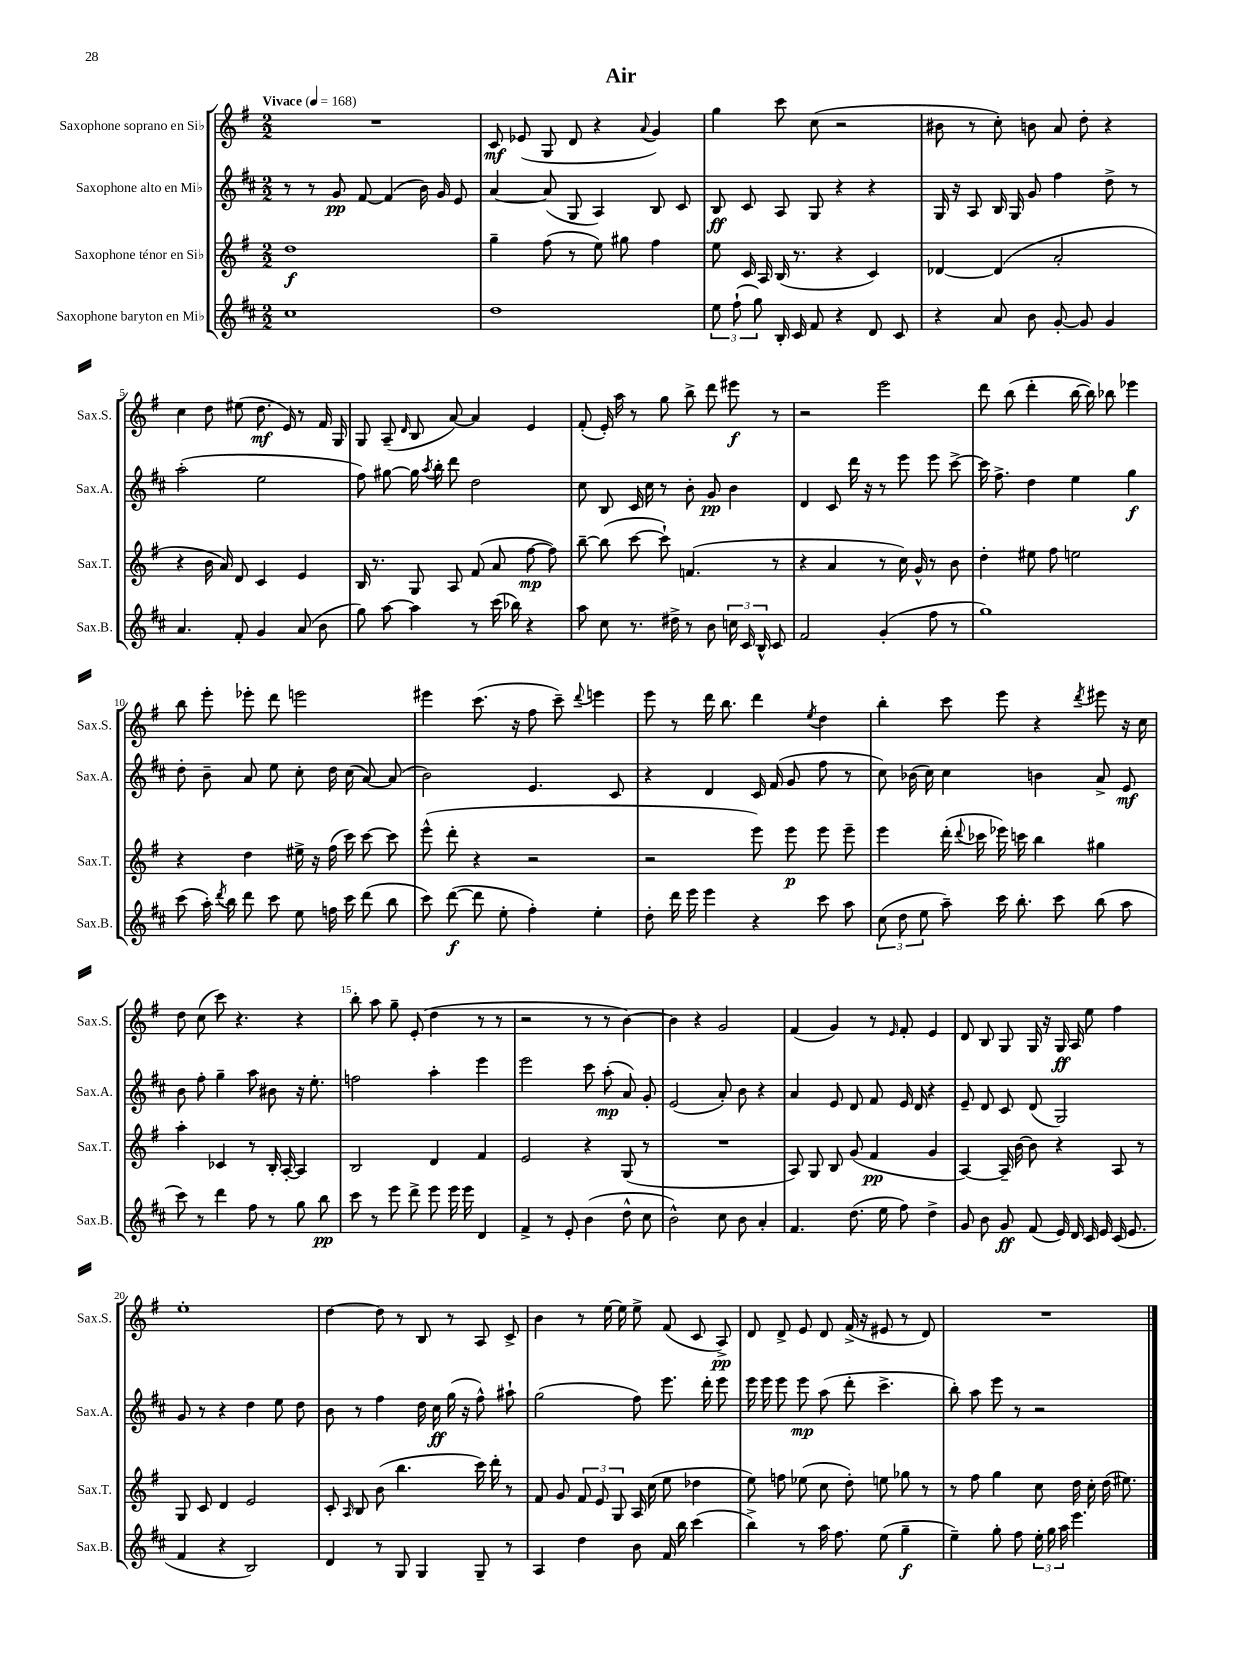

**kern	**dynam	**kern	**dynam	**kern	**dynam	**kern	**dynam
*part4	*part4	*part3	*part3	*part2	*part2	*part1	*part1
*staff4	*staff4	*staff3	*staff3	*staff2	*staff2	*staff1	*staff1
*I"Saxophone baryton en Mi♭	*	*I"Saxophone ténor en Si♭	*	*I"Saxophone alto en Mi♭	*	*I"Saxophone soprano en Si♭	*
*I'Sax.B.	*	*I'Sax.T.	*	*I'Sax.A.	*	*I'Sax.S.	*
*clefG2	*	*clefG2	*	*clefG2	*	*clefG2	*
*k[f#c#]	*	*k[f#]	*	*k[f#c#]	*	*k[f#]	*
*M2/2	*	*M2/2	*	*M2/2	*	*M2/2	*
*MM168	*	*MM168	*	*MM168	*	*MM168	*
=1	=1	=1	=1	=1	=1	=1	=1
!	!	!	!	!	!	!LO:TX:a:B:t=Vivace	!
1cc#	.	1dd	f	8r	.	1r	.
.	.	.	.	8r	.	.	.
.	.	.	.	8g/	pp	.	.
.	.	.	.	[8f#/	.	.	.
.	.	.	.	(4f#/]	.	.	.
.	.	.	.	16b\)	.	.	.
.	.	.	.	16g/	.	.	.
.	.	.	.	8e/	.	.	.
=2	=2	=2	=2	=2	=2	=2	=2
1dd	.	4gg~\	.	[4a/	.	8c/	mf
.	.	.	.	.	.	(8e-X/	.
.	.	(8ff#\	.	(8a/]	.	8G/	.
.	.	8r	.	8G/	.	8d/	.
.	.	8ee\)	.	4A/)	.	4r	.
.	.	8gg#X\	.	.	.	.	.
.	.	.	.	.	.	8qqa/	.
.	.	4ff#\	.	8B/	.	4g/)	.
.	.	.	.	8c#/	.	.	.
=3	=3	=3	=3	=3	=3	=3	=3
12ee\	.	8ee\	.	8B/	ff	4gg\	.
(12ff#`\	.	.	.	.	.	.	.
.	.	16c/	.	8c#/	.	.	.
12gg\)	.	.	.	.	.	.	.
.	.	16A/	.	.	.	.	.
16B'/	.	(16B/	.	8A/	.	8ccc\	.
16c#/	.	8.r	.	.	.	.	.
8f#/	.	.	.	8G/	.	(8cc\	.
4r	.	4r	.	4r	.	2r	.
8d/	.	4c/)	.	4r	.	.	.
8c#/	.	.	.	.	.	.	.
=4	=4	=4	=4	=4	=4	=4	=4
4r	.	[4d-X/	.	16G/	.	8b#X\	.
.	.	.	.	16r	.	.	.
.	.	.	.	8A/	.	8r	.
8a/	.	(4d-/]	.	16B/	.	8cc'\)	.
.	.	.	.	16G/	.	.	.
8b\	.	.	.	8g/	.	8bn\	.
[8g'/	.	2a'/	.	4ff#\	.	8a/	.
8g/]	.	.	.	.	.	8dd'\	.
4g/	.	.	.	8dd^\	.	4r	.
.	.	.	.	8r	.	.	.
!!LO:LB:g=z
=5	=5	=5	=5	=5	=5	=5	=5
4.a/	.	4r	.	(2aa'\	.	4cc\	.
.	.	16b\	.	.	.	8dd\	.
.	.	16a/)	.	.	.	.	.
8f#'/	.	8d/	.	.	.	(8ee#X\	.
4g/	.	4c/	.	2ee\	.	8.dd\	mf
.	.	.	.	.	.	16e/)	.
(8a/	.	4e/	.	.	.	8r	.
8b\	.	.	.	.	.	16f#/	.
.	.	.	.	.	.	16G/	.
=6	=6	=6	=6	=6	=6	=6	=6
8gg\)	.	16B/	.	8ff#\)	.	8G/	.
.	.	8.r	.	.	.	.	.
[8aa\	.	.	.	[8gg#X\	.	(8A~/	.
.	.	.	.	.	.	16qqd/	.
4aa\]	.	8G/	.	16gg#\]	.	8B/	.
.	.	.	.	8qaa/	.	.	.
.	.	.	.	16bb'\	.	.	.
.	.	8A/	.	8ddd\	.	[8a/)	.
8r	.	(8f#/	.	2dd\	.	4a/]	.
(16ccc#\	.	8a/	.	.	.	.	.
16bb-X\)	.	.	.	.	.	.	.
4r	.	[8ff#\	mp	.	.	4e/	.
.	.	8ff#\])	.	.	.	.	.
=7	=7	=7	=7	=7	=7	=7	=7
8aa\	.	[8bb~\	.	8cc#\	.	(8f#'/	.
8cc#\	.	(8bb\]	.	8B/	.	16e'/)	.
.	.	.	.	.	.	16aa\	.
8.r	.	[8ccc\	.	16c#/	.	8r	.
.	.	.	.	16cc#\	.	.	.
.	.	8ccc`\])	.	8r	.	8gg\	.
16dd#X^\	.	.	.	.	.	.	.
8r	.	(4.fn/	.	8b'\	.	8bb^\	.
8b\	.	.	.	8g/	pp	8ddd\	.
24ccn\	.	.	.	4b\	.	8eee#X\	f
24c#/	.	.	.	.	.	.	.
24B^^/	.	.	.	.	.	.	.
8c#/	.	8r	.	.	.	8r	.
=8	=8	=8	=8	=8	=8	=8	=8
2f#/	.	4r	.	4d/	.	2r	.
.	.	4a/	.	8c#/	.	.	.
.	.	.	.	16ddd\	.	.	.
.	.	.	.	16r	.	.	.
(4g'/	.	8r	.	8r	.	2eee\	.
.	.	16cc\)	.	8eee\	.	.	.
.	.	16g^^/	.	.	.	.	.
8ff#\	.	8r	.	8eee\	.	.	.
8r	.	8b\	.	[8ccc#^\	.	.	.
=9	=9	=9	=9	=9	=9	=9	=9
1gg)	.	4dd'\	.	16ccc#\]	.	8ddd\	.
.	.	.	.	8.ff#^\	.	.	.
.	.	.	.	.	.	(8bb\	.
.	.	8ee#X\	.	4dd\	.	4ddd'\	.
.	.	8ff#\	.	.	.	.	.
.	.	2een\	.	4ee\	.	[16bb\	.
.	.	.	.	.	.	16bb\])	.
.	.	.	.	.	.	8bb-X\	.
.	.	.	.	4gg\	f	4eee-X\	.
!!LO:LB:g=z
=10	=10	=10	=10	=10	=10	=10	=10
(8ccc#\	.	4r	.	8dd'\	.	8bb\	.
16aa'\)	.	.	.	8b~\	.	8eee'\	.
8qddd/	.	.	.	.	.	.	.
16bb\	.	.	.	.	.	.	.
8ddd\	.	4dd\	.	8a/	.	8eee-X'\	.
8ccc#\	.	.	.	8ee\	.	8ddd\	.
8ee\	.	16ee#X^\	.	8cc#'\	.	2eeen\	.
.	.	16r	.	.	.	.	.
16ffn\	.	(16ff#\	.	16dd\	.	.	.
16ccc#\	.	16ccc\)	.	(16cc#\	.	.	.
(8ddd\	.	[8ccc\	.	[8a/)	.	.	.
8bb\	.	8ccc\]	.	(8a/]	.	.	.
=11	=11	=11	=11	=11	=11	=11	=11
8ccc#\)	.	(8eee^^\	.	2b\)	.	4eee#X\	.
([8ddd\	f	8ddd'\	.	.	.	.	.
8ddd\]	.	4r	.	.	.	(8.ccc\	.
8ee'\	.	.	.	.	.	.	.
.	.	.	.	.	.	16r	.
4ff#'\)	.	2r	.	4.e/	.	8ff#\	.
.	.	.	.	.	.	8ccc~\)	.
.	.	.	.	.	.	8qqddd/	.
4ee'\	.	.	.	.	.	4eeen\	.
.	.	.	.	8c#/	.	.	.
=12	=12	=12	=12	=12	=12	=12	=12
8dd'\	.	2r	.	4r	.	8eee\	.
16ddd\	.	.	.	.	.	8r	.
16eee\	.	.	.	.	.	.	.
4eee\	.	.	.	4d/	.	16ddd\	.
.	.	.	.	.	.	8.bb\	.
4r	.	8eee\)	.	16c#/	.	4ddd\	.
.	.	.	.	(16f#/	.	.	.
.	.	8eee\	p	8g/	.	.	.
.	.	.	.	.	.	8qee/	.
8ccc#\	.	8eee\	.	8ff#\	.	4dd\	.
8aa\	.	8eee~\	.	8r	.	.	.
=13	=13	=13	=13	=13	=13	=13	=13
(12cc#\	.	4eee\	.	8cc#\)	.	4bb'\	.
12dd\	.	.	.	.	.	.	.
.	.	.	.	(16b-X\	.	.	.
12ee\	.	.	.	.	.	.	.
.	.	.	.	16cc#\)	.	.	.
8aa~\)	.	(16ddd'\	.	4cc#\	.	8ccc\	.
.	.	8qqddd/	.	.	.	.	.
.	.	16ccc-X\	.	.	.	.	.
16ccc#\	.	16eee-X\)	.	.	.	8eee\	.
8.bb'\	.	16cccn\	.	.	.	.	.
.	.	4bb\	.	4bn\	.	4r	.
8ccc#\	.	.	.	.	.	.	.
.	.	.	.	.	.	8qddd/	.
(8bb\	.	4gg#X\	.	8a^/	.	8eee#X\	.
8aa\	.	.	.	8e/	mf	16r	.
.	.	.	.	.	.	16cc\	.
!!LO:LB:g=z
=14	=14	=14	=14	=14	=14	=14	=14
8ccc#\)	.	4aa'\	.	8b\	.	8dd\	.
8r	.	.	.	8ff#'\	.	(8cc\	.
4ddd\	.	4c-X/	.	4gg~\	.	8ccc\)	.
.	.	.	.	.	.	4.r	.
8ff#\	.	8r	.	8aa\	.	.	.
8r	.	16B'/	.	8b#X\	.	.	.
.	.	[16A'/	.	.	.	.	.
8gg\	.	4A/]	.	16r	.	4r	.
.	.	.	.	8.ee'\	.	.	.
8bb\	pp	.	.	.	.	.	.
=15	=15	=15	=15	=15	=15	=15	=15
8ccc#\	.	2B/	.	2ffn\	.	8bb'\	.
8r	.	.	.	.	.	8aa\	.
8eee\	.	.	.	.	.	8gg~\	.
8ddd^\	.	.	.	.	.	(8e'/	.
8eee\	.	4d/	.	4aa'\	.	4dd\	.
16eee\	.	.	.	.	.	.	.
16eee\	.	.	.	.	.	.	.
4d/	.	4f#/	.	4eee\	.	8r	.
.	.	.	.	.	.	8r	.
=16	=16	=16	=16	=16	=16	=16	=16
4f#^/	.	2e/	.	2eee\	.	2r	.
8r	.	.	.	.	.	.	.
8e'/	.	.	.	.	.	.	.
(4b\	.	4r	.	8ccc#\	.	8r	.
.	.	.	.	(8aa'\	mp	8r	.
8dd^^\	.	(8G/	.	8a/)	.	[4b\)	.
8cc#\	.	8r	.	8g'/	.	.	.
=17	=17	=17	=17	=17	=17	=17	=17
2b^^\)	.	1r	.	(2e/	.	4b\]	.
.	.	.	.	.	.	4r	.
8cc#\	.	.	.	8a'/)	.	2g/	.
8b\	.	.	.	8b\	.	.	.
4a'/	.	.	.	4r	.	.	.
=18	=18	=18	=18	=18	=18	=18	=18
4.f#/	.	8A/)	.	4a/	.	(4f#/	.
.	.	8G/	.	.	.	.	.
.	.	8B/	.	8e/	.	4g/)	.
(8.dd\	.	(8g/	.	8d/	.	.	.
.	.	4f#/	pp	8f#/	.	8r	.
16ee\	.	.	.	.	.	.	.
.	.	.	.	.	.	16qqe/	.
8ff#\)	.	.	.	16e/	.	8f#'/	.
.	.	.	.	16d/	.	.	.
4dd^\	.	4g/	.	4r	.	4e/	.
=19	=19	=19	=19	=19	=19	=19	=19
8g/	.	[4A/)	.	8e~/	.	8d/	.
8b\	.	.	.	8d/	.	8B/	.
8g/	ff	16A~/]	.	8c#/	.	8G/	.
.	.	[16b\	.	.	.	.	.
(8f#/	.	8b\]	.	(8d/	.	16G/	.
.	.	.	.	.	.	16r	.
16e/)	.	4r	.	2G/)	.	16G/	ff
16d/	.	.	.	.	.	16A/	.
16c#/	.	.	.	.	.	8ee\	.
16e/	.	.	.	.	.	.	.
(16c#/	.	8A/	.	.	.	4ff#\	.
8.e/	.	.	.	.	.	.	.
.	.	8r	.	.	.	.	.
!!LO:LB:g=z
=20	=20	=20	=20	=20	=20	=20	=20
4f#/	.	8G/	.	8g/	.	1ee'	.
.	.	8c/	.	8r	.	.	.
4r	.	4d/	.	4r	.	.	.
2B/)	.	2e/	.	4dd\	.	.	.
.	.	.	.	8ee\	.	.	.
.	.	.	.	8dd\	.	.	.
=21	=21	=21	=21	=21	=21	=21	=21
4d/	.	8c'/	.	8b\	.	[4dd\	.
.	.	16qqA/	.	.	.	.	.
.	.	8B/	.	8r	.	.	.
8r	.	(8b\	.	4ff#\	.	8dd\]	.
8G/	.	4.bb\	.	.	.	8r	.
4G/	.	.	.	16dd\	.	8B/	.
.	.	.	.	16cc#\	ff	.	.
.	.	.	.	(16gg\	.	8r	.
.	.	.	.	16r	.	.	.
8G~/	.	16ccc\)	.	8ff#^^\)	.	8A/	.
.	.	16ddd'\	.	.	.	.	.
8r	.	8r	.	8aa#X`\	.	8c^/	.
=22	=22	=22	=22	=22	=22	=22	=22
4A/	.	8f#/	.	(2gg\	.	4b\	.
.	.	8g/	.	.	.	.	.
4dd\	.	12f#/	.	.	.	8r	.
.	.	12e/	.	.	.	.	.
.	.	.	.	.	.	[16ee\	.
.	.	12G/	.	.	.	.	.
.	.	.	.	.	.	16ee\]	.
8b\	.	16A/	.	8ff#\)	.	8ee^\	.
.	.	(16cc\	.	.	.	.	.
16f#/	.	8ee\	.	8.eee\	.	(8f#/	.
16bb\	.	.	.	.	.	.	.
(4ccc#\	.	4dd-X\	.	.	.	8c/	.
.	.	.	.	16ddd'\	.	.	.
.	.	.	.	8eee\	.	8A^/)	pp
=23	=23	=23	=23	=23	=23	=23	=23
4bb^\)	.	8ee\)	.	16eee\	.	8d/	.
.	.	.	.	16eee\	.	.	.
.	.	8ffn\	.	8eee\	.	8d^/	.
8r	.	(8ee-X\	.	8eee\	mp	8e/	.
16aa\	.	8cc\	.	(8aa\	.	8d/	.
8.ff#\	.	.	.	.	.	.	.
.	.	8dd'\)	.	8ddd'\	.	(16f#^/	.
.	.	.	.	.	.	16r	.
(8ee\	.	8een\	.	4.ccc#^\	.	8e#X/	.
4gg~\	f	8gg-X\	.	.	.	8r	.
.	.	8r	.	.	.	8d/)	.
=24	=24	=24	=24	=24	=24	=24	=24
4ee~\)	.	8r	.	8bb'\)	.	1r	.
.	.	8ff#\	.	8aa\	.	.	.
8gg'\	.	4gg\	.	8eee\	.	.	.
8ff#\	.	.	.	8r	.	.	.
24ee'\	.	8cc\	.	2r	.	.	.
24gg\	.	.	.	.	.	.	.
24aa\	.	.	.	.	.	.	.
4.eee\	.	16dd\	.	.	.	.	.
.	.	16cc'\	.	.	.	.	.
.	.	(16dd\	.	.	.	.	.
.	.	8.ee#X\)	.	.	.	.	.
==	==	==	==	==	==	==	==
*-	*-	*-	*-	*-	*-	*-	*-
